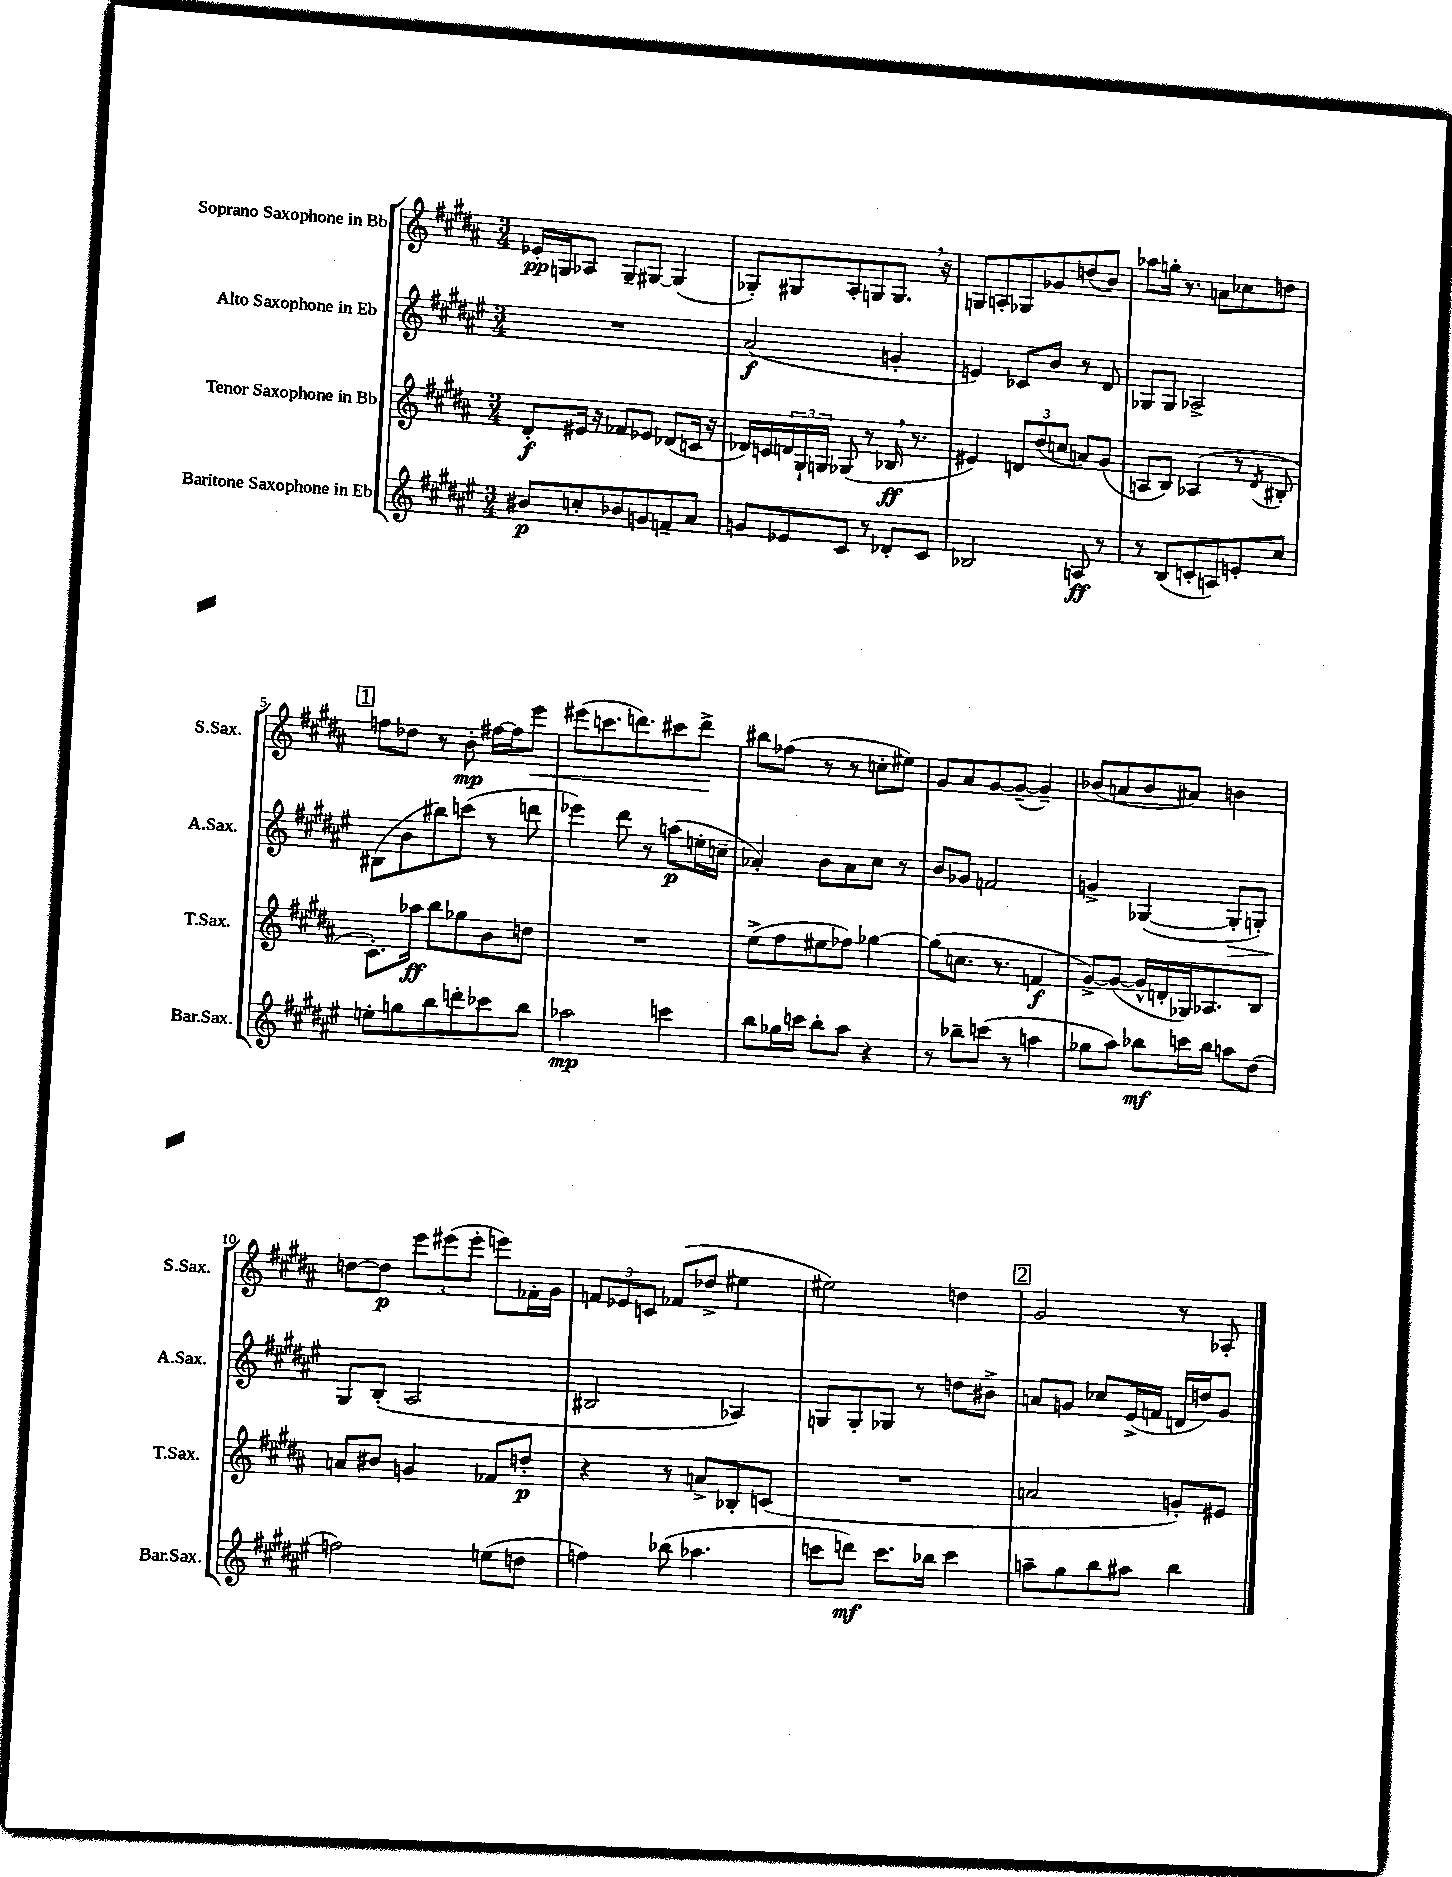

**kern	**dynam	**kern	**dynam	**kern	**dynam	**kern	**dynam
*part4	*part4	*part3	*part3	*part2	*part2	*part1	*part1
*staff4	*staff4	*staff3	*staff3	*staff2	*staff2	*staff1	*staff1
*I"Baritone Saxophone in Eb	*	*I"Tenor Saxophone in Bb	*	*I"Alto Saxophone in Eb	*	*I"Soprano Saxophone in Bb	*
*I'Bar.Sax.	*	*I'T.Sax.	*	*I'A.Sax.	*	*I'S.Sax.	*
*clefG2	*	*clefG2	*	*clefG2	*	*clefG2	*
*k[f#c#g#d#a#e#]	*	*k[f#c#g#d#a#]	*	*k[f#c#g#d#a#e#]	*	*k[f#c#g#d#a#]	*
*M3/4	*	*M3/4	*	*M3/4	*	*M3/4	*
=1	=1	=1	=1	=1	=1	=1	=1
8b#X/L	p	8d#'/L	f	2.r	.	16e-X'/LL	pp
.	.	.	.	.	.	16Gn/J	.
8ccn'/	.	16e#X/Jk	.	.	.	8A-X/J	.
.	.	16r	.	.	.	.	.
8b-X/	.	8f-X/L	.	.	.	8G~/L	.
8gn/	.	8e-X/J	.	.	.	[8G#X/J	.
8fn~/	.	(8d-X/L	.	.	.	(4G#/]	.
8a#/J	.	16cn/Jk	.	.	.	.	.
.	.	16r	.	.	.	.	.
=2	=2	=2	=2	=2	=2	=2	=2
8gn/L	.	16d-X/LL)	.	(2a#/	f	8G-X'/L)	.
.	.	16cn/	.	.	.	.	.
8e-X/	.	24dn/	.	.	.	8G#X/	.
.	.	24G#`/	.	.	.	.	.
.	.	24Gn/JJ	.	.	.	.	.
8c#/J	.	(8G-X/	.	.	.	8A#'/	.
8r	.	8r	.	.	.	8Gn/	.
8d-X'/L	.	16B-X,/	ff	4gn'/	.	8.G,/J	.
.	.	8.r	.	.	.	.	.
8c#/J	.	.	.	.	.	.	.
.	.	.	.	.	.	16r	.
=3	=3	=3	=3	=3	=3	=3	=3
2B-X/	.	4e#X/)	.	4en/)	.	8Gn/L	.
.	.	.	.	.	.	8An'/	.
.	.	12dn/L	.	8c-X/L	.	8G-X/	.
.	.	(12dd#/	.	.	.	.	.
.	.	.	.	8b/J	.	8g-X/	.
.	.	12ccn/J	.	.	.	.	.
8An/	ff	8an/L)	.	8r	.	(8ddn/	.
8r	.	(8g#/J	.	8d#/	.	8b/J)	.
=4	=4	=4	=4	=4	=4	=4	=4
8r	.	8An/L	.	8G-X/L	.	8aa-X\L	.
(8B/L	.	8B/J)	.	8G-/J	.	16ggn'\Jk	.
.	.	.	.	.	.	8.r	.
8cn'/	.	(4A-X/	.	2A-X^/	.	.	.
8An/)	.	.	.	.	.	8an\L	.
8en'/	.	8r	.	.	.	8cc-X\	.
.	.	8qd#/	.	.	.	.	.
8cc#/J	.	8B#X'/	.	.	.	8ddn\J	.
!!LO:LB:g=z
!!LO:REH:place=s1:t=1
=5	=5	=5	=5	=5	=5	=5	=5
8een'\L	.	8.c#'\L)	.	(8B#X\L	.	8ffn\L	.
8ggn\	.	.	.	8b\	.	8dd-X\J	.
.	.	16aa-X\Jk	ff	.	.	.	.
8bb\	.	8bb\L	.	8bb#X\)	.	8r	.
8dddn'\	.	8gg-X\	.	(8cccn\J	.	8b'\	mp
8ccc-X\	.	8b\	.	8r	.	[16ff#X\LL	.
.	.	.	.	.	.	16ff#\J]	.
!	!	!	!	!	!	!	!LO:HP:b
8bb\J	.	8ddn\J	.	8dddn\	.	8eee\J	<
=6	=6	=6	=6	=6	=6	=6	=6
2aa-X\	mp	2.r	.	4eee-X\)	.	(8eee#X\L	.
.	.	.	.	.	.	8.cccn\	.
.	.	.	.	8ddd#\	.	.	.
.	.	.	.	.	.	8.dddn\)	.
.	.	.	.	8r	.	.	.
4cccn\	.	.	.	(8aan\L	p	8ccc#X\	.
.	.	.	.	16een'\L	.	8ddd^\J	.
.	.	.	.	16ccn~\JJ	.	.	.
.	.	.	.	.	.	.	[
=7	=7	=7	=7	=7	=7	=7	=7
8bb\L	.	(8ee^\L	.	4a-X'/)	.	8bb#X\L	.
16gg-X\L	.	8ff#\	.	.	.	(8ff-X\J	.
16cccn\JJ	.	.	.	.	.	.	.
8bb'\L	.	8ee#X\	.	8b\L	.	8r	.
8aa#\J	.	8ff-X\J)	.	8a-\	.	8r	.
4r	.	[4gg-X\	.	8cc#\J	.	8ccn'\L	.
.	.	.	.	8r	.	8ee#X\J)	.
=8	=8	=8	=8	=8	=8	=8	=8
8r	.	(8gg-\L]	.	8b/L	.	8g#/L	.
8bb-X~\L	.	8.ccn\J	.	8g-X/J	.	8a#/	.
(8cccn\J	.	.	.	2fn/	.	[8g#/	.
.	.	8.r	.	.	.	.	.
8r	.	.	.	.	.	(8g#~/J_	.
4aan\	.	4fn/	f	.	.	4g#~/])	.
=9	=9	=9	=9	=9	=9	=9	=9
8gg-X\L	.	[8g#^/L)	.	4gn^/	.	(8b-X/L	.
8aa#\J)	.	(8g#/J_	.	.	.	8an/	.
8bb-X\L	mf	16g#^^/LL]	.	([4G-X/	.	8b-/	.
.	.	16dn'/	.	.	.	.	.
16cccn\L	.	16G-X/J)	.	.	.	8a#X/J)	.
16bb-\JJ	.	8.A-X/	.	.	.	.	.
!	!	!	!	!	!LO:HP:b	!	!
8aan\L	.	.	.	8G-'/L]	>	4bn\	.
(8dd#\J	.	8B/J	.	8Gn'/J)	.	.	.
!!LO:LB:g=z
=10	=10	=10	=10	=10	=10	=10	=10
2ffn\)	.	8an/L	.	8G#/L	.	[8ddn\L	.
.	.	8b#X/J	.	(8B'/J	]	8dd\J]	p
.	.	4gn/	.	2A#/	.	12eee\L	.
.	.	.	.	.	.	(12eee#X\	.
.	.	.	.	.	.	12eee#'\J	.
(8een\L	.	8f-X/L	.	.	.	8eeen\L)	.
8ddn\J	.	8ddn'/J	p	.	.	16f-X'\L	.
.	.	.	.	.	.	16g#\JJ	.
=11	=11	=11	=11	=11	=11	=11	=11
4ffn\)	.	4r	.	2B#X/	.	12fn/L	.
.	.	.	.	.	.	12e-X/	.
.	.	.	.	.	.	12cn/J	.
(8bb-X\	.	8r	.	.	.	(8f-X/L	.
4.aa-X\	.	8an^/L	.	.	.	8dd-X^/J	.
.	.	8B-X'/	.	4A-X/)	.	4ee#X\	.
.	.	(8cn/J	.	.	.	.	.
=12	=12	=12	=12	=12	=12	=12	=12
8cccn\L	.	2.r	.	8Gn/L	.	2ee#X\)	.
8dddn\J)	mf	.	.	8G'/	.	.	.
8.ccc\L	.	.	.	8G-X/J	.	.	.
.	.	.	.	8r	.	.	.
16bb-X\Jk	.	.	.	.	.	.	.
4ccc\	.	.	.	8ddn\L	.	4ddn\	.
.	.	.	.	8b#X^\J	.	.	.
!!LO:REH:place=s1:t=2
=13	=13	=13	=13	=13	=13	=13	=13
8aan~\L	.	2an/	.	8an/L	.	2g#/	.
8gg#\	.	.	.	8gn/J	.	.	.
8bb\	.	.	.	8cc-X/L	.	.	.
8aa#X\J	.	.	.	(16e#^/L	.	.	.
.	.	.	.	16fn/JJ	.	.	.
4bb\	.	8gn'/L)	.	16dn/LL	.	8r	.
.	.	.	.	16ddn/J)	.	.	.
.	.	8e#X/J	.	8g/J	.	8A-X'/	.
==	==	==	==	==	==	==	==
*-	*-	*-	*-	*-	*-	*-	*-
